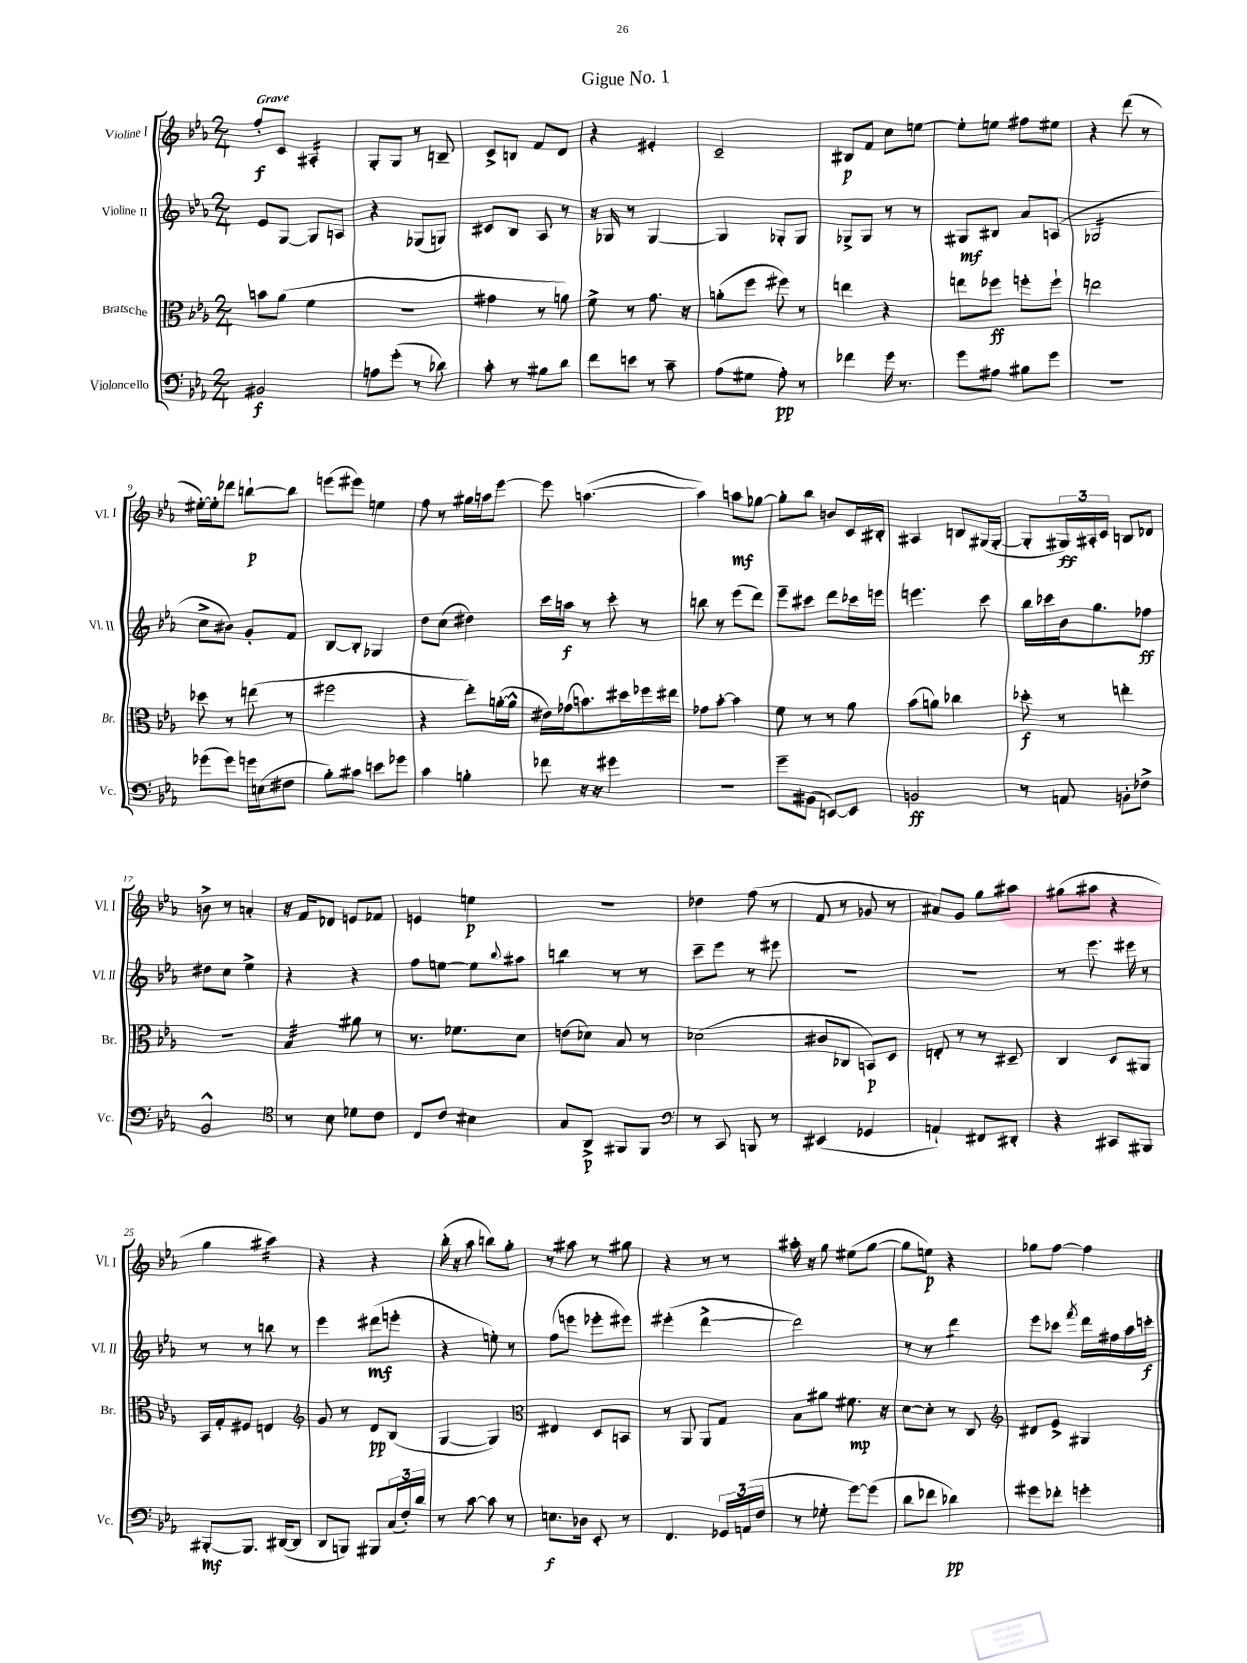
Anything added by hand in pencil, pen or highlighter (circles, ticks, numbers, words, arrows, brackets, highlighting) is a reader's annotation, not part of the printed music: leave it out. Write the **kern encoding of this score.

**kern	**kern	**kern	**kern
*staff4	*staff3	*staff2	*staff1
*clefF4	*clefC3	*clefG2	*clefG2
*k[b-e-a-]	*k[b-e-a-]	*k[b-e-a-]	*k[b-e-a-]
*M2/4	*M2/4	*M2/4	*M2/4
2BB#	8b	8e-	8ff'
.	(8a-	[8G	8c
.	4f	8G]	4A#'
.	.	8A	.
=	=	=	=
8A	2r	4r	8G'
(8g'	.	.	8G
8r	.	(8G-	8r
8d-)	.	8G)	8B~
=	=	=	=
8c'	4g#	8c#	8c^
8r	.	8B-	8B
8B#	8r	8A-	8f
8d	8a)	8r	8d
=	=	=	=
8f	8f^	16r	4r
.	.	16G-	.
8e	8r	8r	.
8r	8.g	[4G-	4e#'
8c~	.	.	.
.	16r	.	.
=	=	=	=
(8A-	(8a'	4G-]	2c~
8G#	8ff	.	.
8A-')	8ff#)	8G-'	.
8r	8r	8G-	.
=	=	=	=
4f-	4ee	8G-^	8B#
.	.	8G-	8f
16g	4r	8r	8cc
8.r	.	.	.
.	.	8r	[8ee
=	=	=	=
8g	8ee	8G#	8ee']
8A#	8ff-	8B#	8ee
8B#	8ff'	8a-	8ff#
8g	8ff`	(8A	8ee#
=	=	=	=
2r	2ee	2G-	4r
.	.	.	(8ddd
.	.	.	8r
=	=	=	=
(8g-	8dd-	8cc^	[16ee#')
.	.	.	16ee#']
8g-)	8r	8b#)	8ddd-
16g	(8ee	8g'	[8bb`
(16E	.	.	.
8F#	8r	8f	8bb]
=	=	=	=
8B-')	2ff#	[8B-	(8eee
8c#	.	8B-']	8eee#)
8e	.	4G-	4ee
8g-	.	.	.
=	=	=	=
4c	4r	8dd	8ff
.	.	(8cc	8r
4B'	8ee-')	4dd#)	16gg#
.	.	.	16aa
.	([16a'	.	[8eee-
.	16a^^]	.	.
=	=	=	=
8f-	16e#)	16ccc	8eee-]
.	(16g-	16aa	.
16r	8.b)	8r	([4.aa
16r	.	.	.
4g#	.	8ccc'	.
.	16dd#	.	.
.	16ff-	8r	.
.	16ee#	.	.
=	=	=	=
2r	8g-	8bb	4aa])
.	[8b-'	8r	.
.	4b-]	(8eee-	8aa
.	.	8ddd)	[8gg-
=	=	=	=
8g~	8f	8eee-~	8gg-']
(8BB#	8r	8ccc#	8bb-
[8EE)	8r	8ddd	8b
8EE]	8a-	16ccc-	16c
.	.	16eee	16B#'
=	=	=	=
2BB	(8b-	4.eee	4A#
.	8a)	.	.
.	4cc-	.	8B
.	.	8ccc	(16G#
.	.	.	[16G#'
=	=	=	=
8r	8dd-'	16bb-	8G#']
.	.	16ccc-	.
8AA	8r	16b-	24G#)
.	.	.	24A#'
.	.	8.gg	.
.	.	.	24c
8BB'	4ee'	.	8B
8F-^	.	8ff-	8d-
=	=	=	=
2BB-^^	2r	8dd#	8b^
.	.	8cc	8r
.	.	4ee-^	4a'
=	=	=	=
*clefC4	*	*	*
8r	4B-	4r	16r
.	.	.	16f
8B-	.	.	8d-
8d-	8a#	4r	8e
8c	8r	.	8f-
=	=	=	=
8C	8.r	8ff	4e
8c	.	[8ee	.
.	8.f-	.	.
4B#	.	8ee]	4ee
.	.	8qqbb-	.
.	8d	8aa#	.
=	=	=	=
8G	(8e	4bb	2r
8AA-^	8d-)	.	.
8FF#	8B-	8r	.
8FF#	8r	8r	.
=	=	=	=
*clefF4	*	*	*
8r	(2d-	8ccc~	4dd-
8CC	.	8eee-	.
8BBB	.	8r	(8ff
8r	.	8eee#	8r
=	=	=	=
(4EE#	8c#	2r	8f
.	8C-	.	8r
4GG-	8BB)	.	8g-
.	8D	.	8r
=	=	=	=
4AA`)	8E'	2r	8a#)
.	8r	.	8g
8FF#	8r	.	8gg
8DD#'	8D#~	.	8aa#
=	=	=	=
4r	4C	8r	(8gg#
.	.	8.eee-	8aa#
8CC#	8D	.	4r
.	.	16eee#	.
8BBB#	8AA#	8r	.
=	=	=	=
[8BBB#'	16BB-	8r	4gg
.	16G'	.	.
8.BBB#]	8F#	8r	.
.	4E	8bb	4aa#)
([16DD#	.	.	.
8DD#]	.	8r	.
=	=	=	=
*	*clefG2	*	*
8DD	8g	4eee-	4r
8BBB)	8r	.	.
8BBB#	8d	(8ddd#	4r
(24C	(8B-	8eee'	.
24F')	.	.	.
24d	.	.	.
=	=	=	=
8r	[4G	4r	(16bb-'
.	.	.	16r
[8c	.	.	8aa-
8c]	4G])	8ee')	8bb)
8r	.	8r	8gg'
=	=	=	=
*	*clefC3	*	*
8.E	4E#	(8ff	8r
.	.	8eee	8aa#
16D-	.	.	.
8EE-'	8D	8eee-'	8r
8r	8BB	8eee#)	8gg#
=	=	=	=
4.FF	8r	(4eee#'	4r
.	8AA-	.	.
.	8AA-	[4ddd^	8r
24GG-	8G	.	8r
(24AA	.	.	.
24F	.	.	.
=	=	=	=
8r	8B-	2ddd])	16aa#'
.	.	.	16r
8G-'	8a#	.	8gg
[8g)	8.f#	.	(8ee#
(8g]	.	.	[8gg
.	16r	.	.
=	=	=	=
8d	[8d	8r	8gg]
8f-	8d']	8r	8ee)
4d-)	8r	4ddd	4r
.	8C	.	.
=	=	=	=
*	*clefG2	*	*
8g#	8d#	8eee-	8gg-
8f-'	8e-^	8ccc-	[8ff
.	.	8qfff	.
4g'	4G#	16ddd	4ff]
.	.	16ff#	.
.	.	16aa-	.
.	.	16ccc'	.
==	==	==	==
*-	*-	*-	*-
